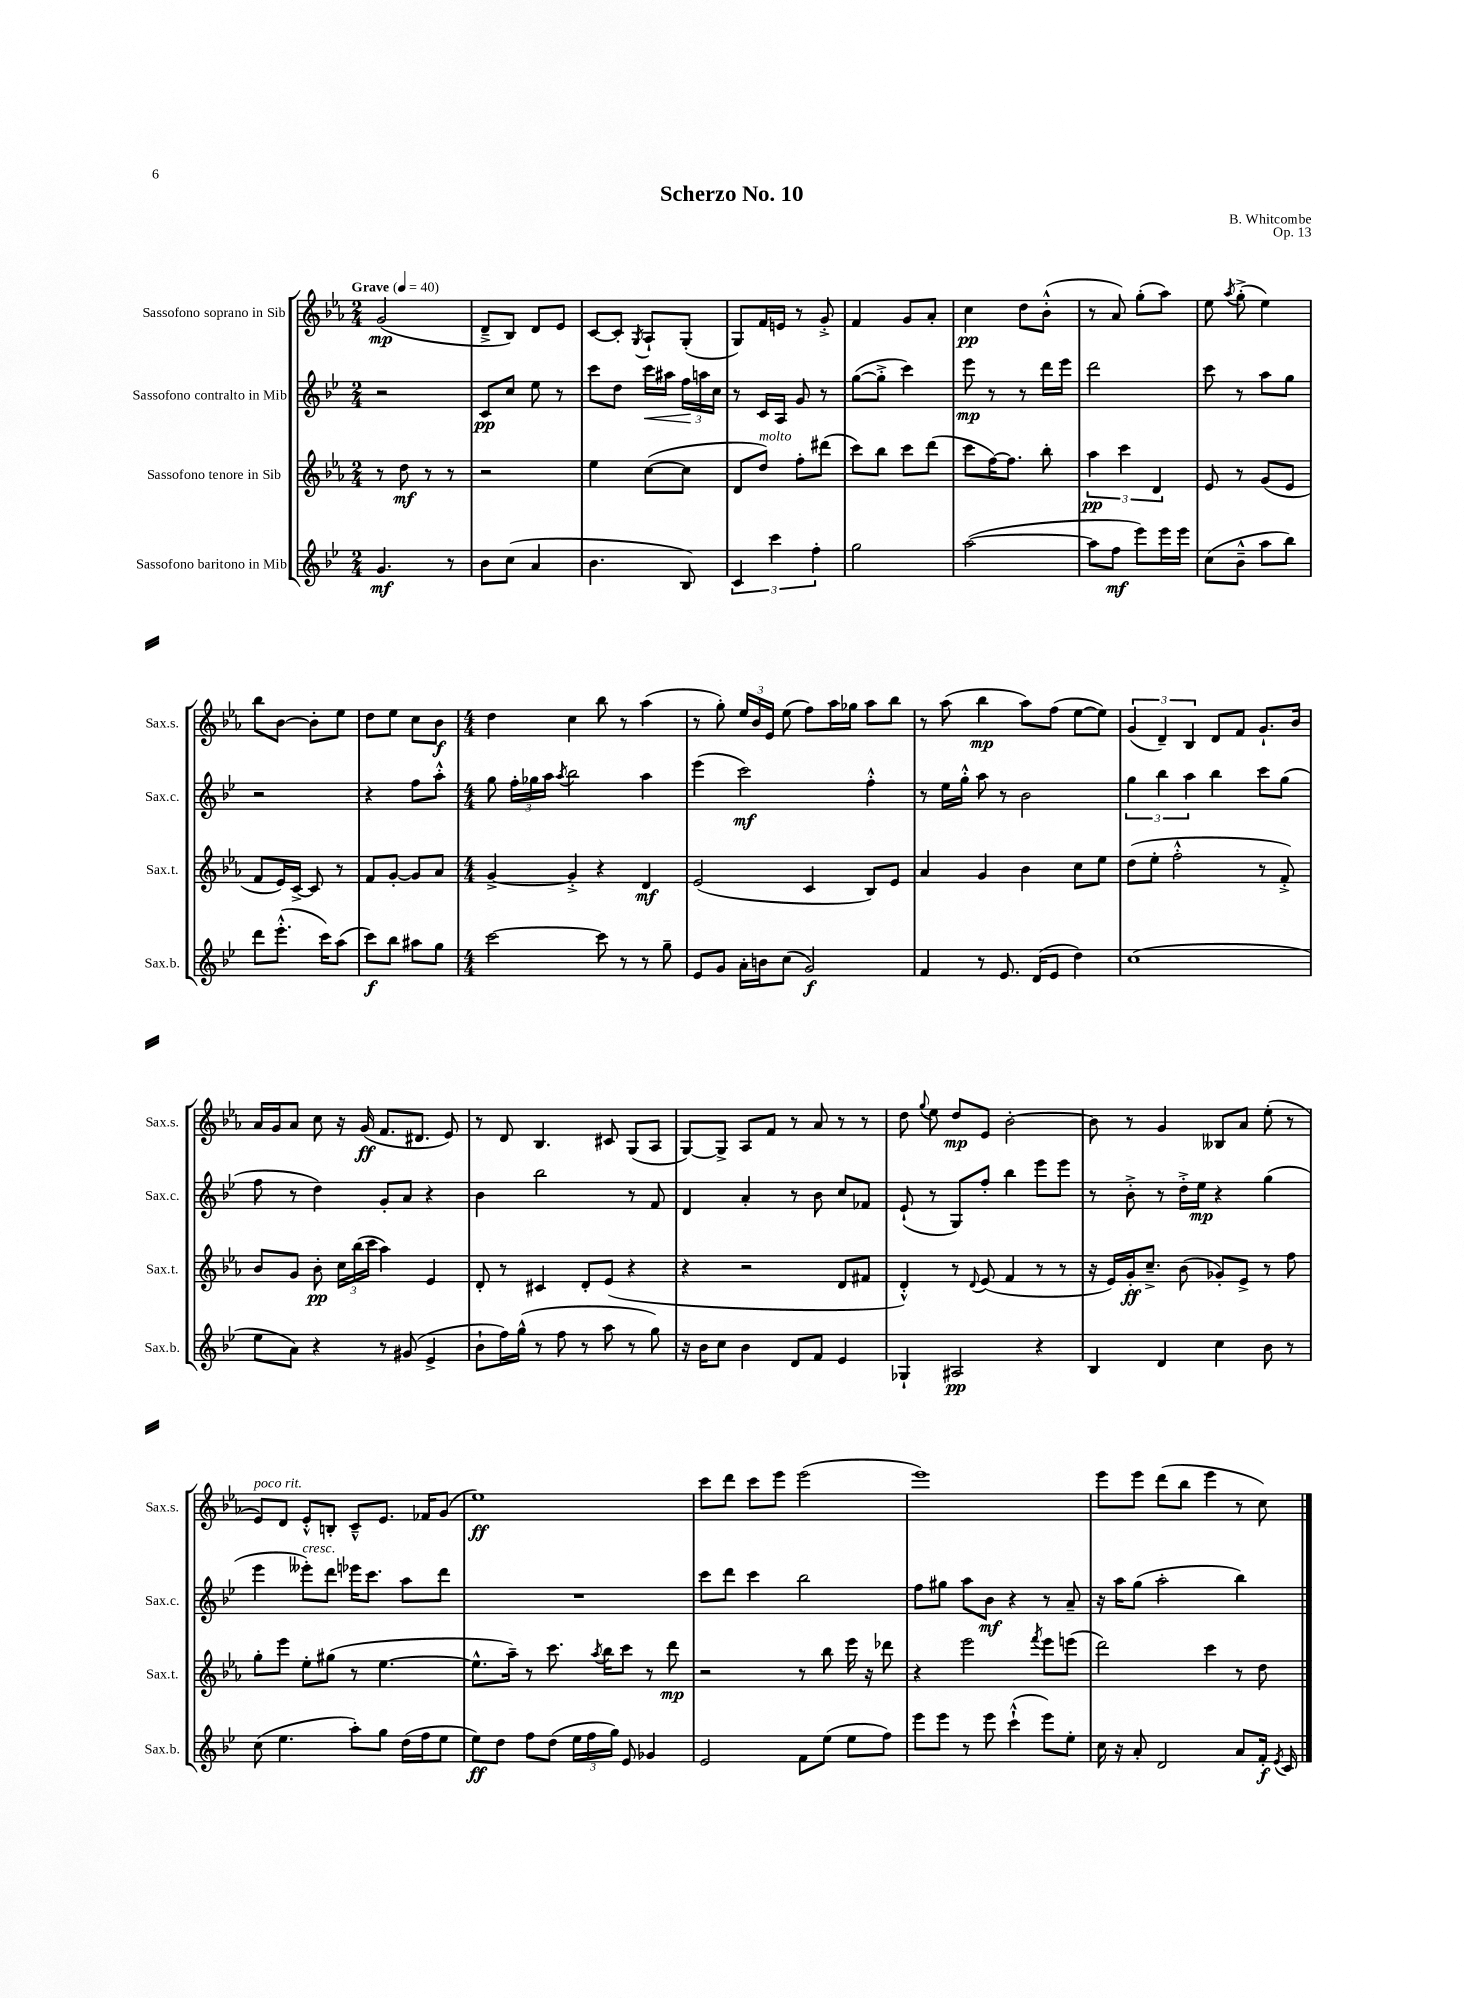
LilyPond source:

\header { title = "Scherzo No. 10" composer = "B. Whitcombe" opus = "Op. 13" }
<<
\new StaffGroup <<
\new Staff = "s0" \with { instrumentName = "Sassofono soprano in Sib" shortInstrumentName = "Sax.s." } {
    \clef treble \key ees \major \numericTimeSignature \time 2/4 \tempo "Grave" 4 = 40
    \autoBeamOff g'2\mp( |
    d'8[---> bes8]) d'8[ ees'8] |
    c'8[~ c'8]-. \acciaccatura { g8 } aes8[-! g8]-.( |
    g8[) f'16 e'16] r8 g'8-.-> |
    f'4 g'8[ aes'8]-. |
    c''4\pp d''8[ bes'8]-.-^( |
    r8 aes'8) g''8[-.( aes''8]) |
    ees''8 \acciaccatura { aes''8 } g''8-.->( ees''4) |
    bes''8[ bes'8]~ bes'8[-. ees''8] |
    d''8[ ees''8] c''8[ bes'8]\f |
    \numericTimeSignature \time 4/4 d''4 c''4 bes''8 r8 aes''4( |
    r8 g''8-.) \tuplet 3/2 { ees''16[ bes'16 ees'16] } ees''8( f''8[) aes''16 ges''16] aes''8[ bes''8] |
    r8 aes''8( bes''4\mp aes''8[) f''8]( ees''8[~ ees''8]) |
    \tuplet 3/2 { g'4( d'4--) bes4 } d'8[ f'8] g'8.[-! bes'16] |
    aes'16[ g'16 aes'8] c''8 r16 g'16\ff( f'8.[ dis'8.] ees'8) |
    r8 d'8 bes4. cis'8 g8[( aes8] |
    g8[~) g8]-> aes8[ f'8] r8 aes'8 r8 r8 |
    d''8 \appoggiatura { g''8 } ees''8 d''8[\mp ees'8] bes'2~-. |
    bes'8 r8 g'4 beses8[ aes'8] ees''8-.( r8 |
    ees'8[^\markup { \italic "poco rit." }) d'8] ees'8[-.-^ b8]-. c'8[---^ ees'8.] fes'16[ g'8]( |
    ees''1\ff) |
    c'''8[ d'''8] c'''8[ ees'''8] ees'''2( |
    ees'''1) |
    ees'''8[ ees'''8] d'''8[( bes''8] ees'''4 r8 c''8) \bar "|." |
}
\new Staff = "s1" \with { instrumentName = "Sassofono contralto in Mib" shortInstrumentName = "Sax.c." } {
    \clef treble \key bes \major \numericTimeSignature \time 2/4
    \autoBeamOff r2 |
    c'8[\pp c''8] ees''8 r8 |
    c'''8[ d''8] c'''16[\< ais''16] \tuplet 3/2 { f''16[\! a''16 c''16] } |
    r8 c'16[ a16] g'8 r8 |
    g''8[~( g''8]-.-> c'''4) |
    ees'''8\mp r8 r8 d'''16[ ees'''16] |
    d'''2 |
    c'''8 r8 a''8[ g''8] |
    r2 |
    r4 f''8[ a''8]-.-^ |
    \numericTimeSignature \time 4/4 g''8 \tuplet 3/2 { f''16[-. ges''16 a''16] } \acciaccatura { a''8 } bes''2 a''4 |
    ees'''4( c'''2\mf) f''4-.-^ |
    r8 ees''16[ g''16]-.-^ a''8 r8 bes'2 |
    \tuplet 3/2 { g''4 bes''4 a''4 } bes''4 c'''8[ g''8]( |
    f''8 r8 d''4) g'8[-. a'8] r4 |
    bes'4 bes''2 r8 f'8 |
    d'4 a'4-. r8 bes'8 c''8[ fes'8] |
    ees'8-!( r8 g8[) f''8]-. bes''4 ees'''8[ ees'''8] |
    r8 bes'8-.-> r8 d''16[-.-> ees''16]\mp r4 g''4( |
    ees'''4 eeses'''8[-.^\markup { \italic "cresc." }) d'''8] ees'''16[ c'''8.] a''8[ d'''8] |
    R1 |
    c'''8[ d'''8] c'''4 bes''2 |
    f''8[ gis''8] a''8[ bes'8]\mf r4 r8 a'8-- |
    r16 a''16[ g''8]( a''2-. bes''4) \bar "|." |
}
\new Staff = "s2" \with { instrumentName = "Sassofono tenore in Sib" shortInstrumentName = "Sax.t." } {
    \clef treble \key ees \major \numericTimeSignature \time 2/4
    \autoBeamOff r8 d''8\mf r8 r8 |
    r2 |
    ees''4 c''8[~( c''8] |
    d'8[ d''8]^\markup { \italic "molto" }) f''8[-. dis'''8]( |
    c'''8[) bes''8] c'''8[ d'''8]( |
    c'''8[ f''16~) f''8.] bes''8-. |
    \tuplet 3/2 { aes''4\pp c'''4 d'4 } |
    ees'8 r8 g'8[( ees'8] |
    f'8[ ees'16) c'16]~-> c'8 r8 |
    f'8[ g'8]~-. g'8[ aes'8] |
    \numericTimeSignature \time 4/4 g'4~-> g'4-.-> r4 d'4\mf |
    ees'2( c'4 bes8[) ees'8] |
    aes'4 g'4 bes'4 c''8[ ees''8] |
    d''8[( ees''8]-. f''2-.-^ r8 f'8-.->) |
    bes'8[ g'8] bes'8-.\pp \tuplet 3/2 { c''16[ bes''16( c'''16] } aes''4) ees'4 |
    d'8-. r8 cis'4 d'8[-. ees'8]( r4 |
    r4 r2 d'8[ fis'8] |
    d'4-.-^) r8 \appoggiatura { d'8 } ees'8( f'4 r8 r8 |
    r16 ees'16[) g'16-.\ff c''8.]---> bes'8( ges'8[-.) ees'8]-> r8 f''8 |
    g''8[-. ees'''8] ees''8[-. gis''8]( r8 ees''4.~ |
    ees''8.[-^ aes''16]--) r8 c'''8. \acciaccatura { aes''8 } bes''16[ c'''8] r8 d'''8\mp |
    r2 r8 bes''8 ees'''16 r16 des'''8 |
    r4 ees'''2 \acciaccatura { f'''8 } ees'''8[ e'''8]( |
    d'''2) c'''4 r8 d''8 \bar "|." |
}
\new Staff = "s3" \with { instrumentName = "Sassofono baritono in Mib" shortInstrumentName = "Sax.b." } {
    \clef treble \key bes \major \numericTimeSignature \time 2/4
    \autoBeamOff g'4.\mf r8 |
    bes'8[ c''8]( a'4 |
    bes'4. bes8) |
    \tuplet 3/2 { c'4 c'''4 f''4-. } |
    g''2 |
    a''2~( |
    a''8[ f''8]\mf ees'''8[) ees'''16 ees'''16] |
    c''8[( bes'8]---^ a''8[ bes''8]) |
    d'''8[ ees'''8.]-.-^( c'''16[) a''8]( |
    c'''8[\f) bes''8] ais''8[ g''8] |
    \numericTimeSignature \time 4/4 c'''2~ c'''8 r8 r8 g''8-- |
    ees'8[ g'8] a'16[-. b'16 c''8]( g'2\f) |
    f'4 r8 ees'8. d'16[( ees'8] d''4) |
    c''1( |
    ees''8[ a'8]) r4 r8 gis'8( ees'4-> |
    bes'8[-! f''16) g''16]-^( r8 f''8 r8 a''8 r8 g''8) |
    r16 bes'16[ c''8] bes'4 d'8[ f'8] ees'4 |
    ges4-! ais2\pp r4 |
    bes4 d'4 c''4 bes'8 r8 |
    c''8( ees''4. a''8[-.) g''8] d''16[( f''16 ees''8] |
    ees''8[\ff) d''8] f''8[ d''8]( \tuplet 3/2 { ees''16[ f''16 g''16]) } ees'8 ges'4 |
    ees'2 f'8[ ees''8]( ees''8[ f''8]) |
    ees'''8[ ees'''8] r8 ees'''8 c'''4-!-^( ees'''8[) ees''8]-. |
    c''16 r16 a'8-. d'2 a'8[ f'16]-.\f \acciaccatura { ees'8 } c'16 \bar "|." |
}
>>
>>
\layout { \context { \Score \remove "Bar_number_engraver" } }
